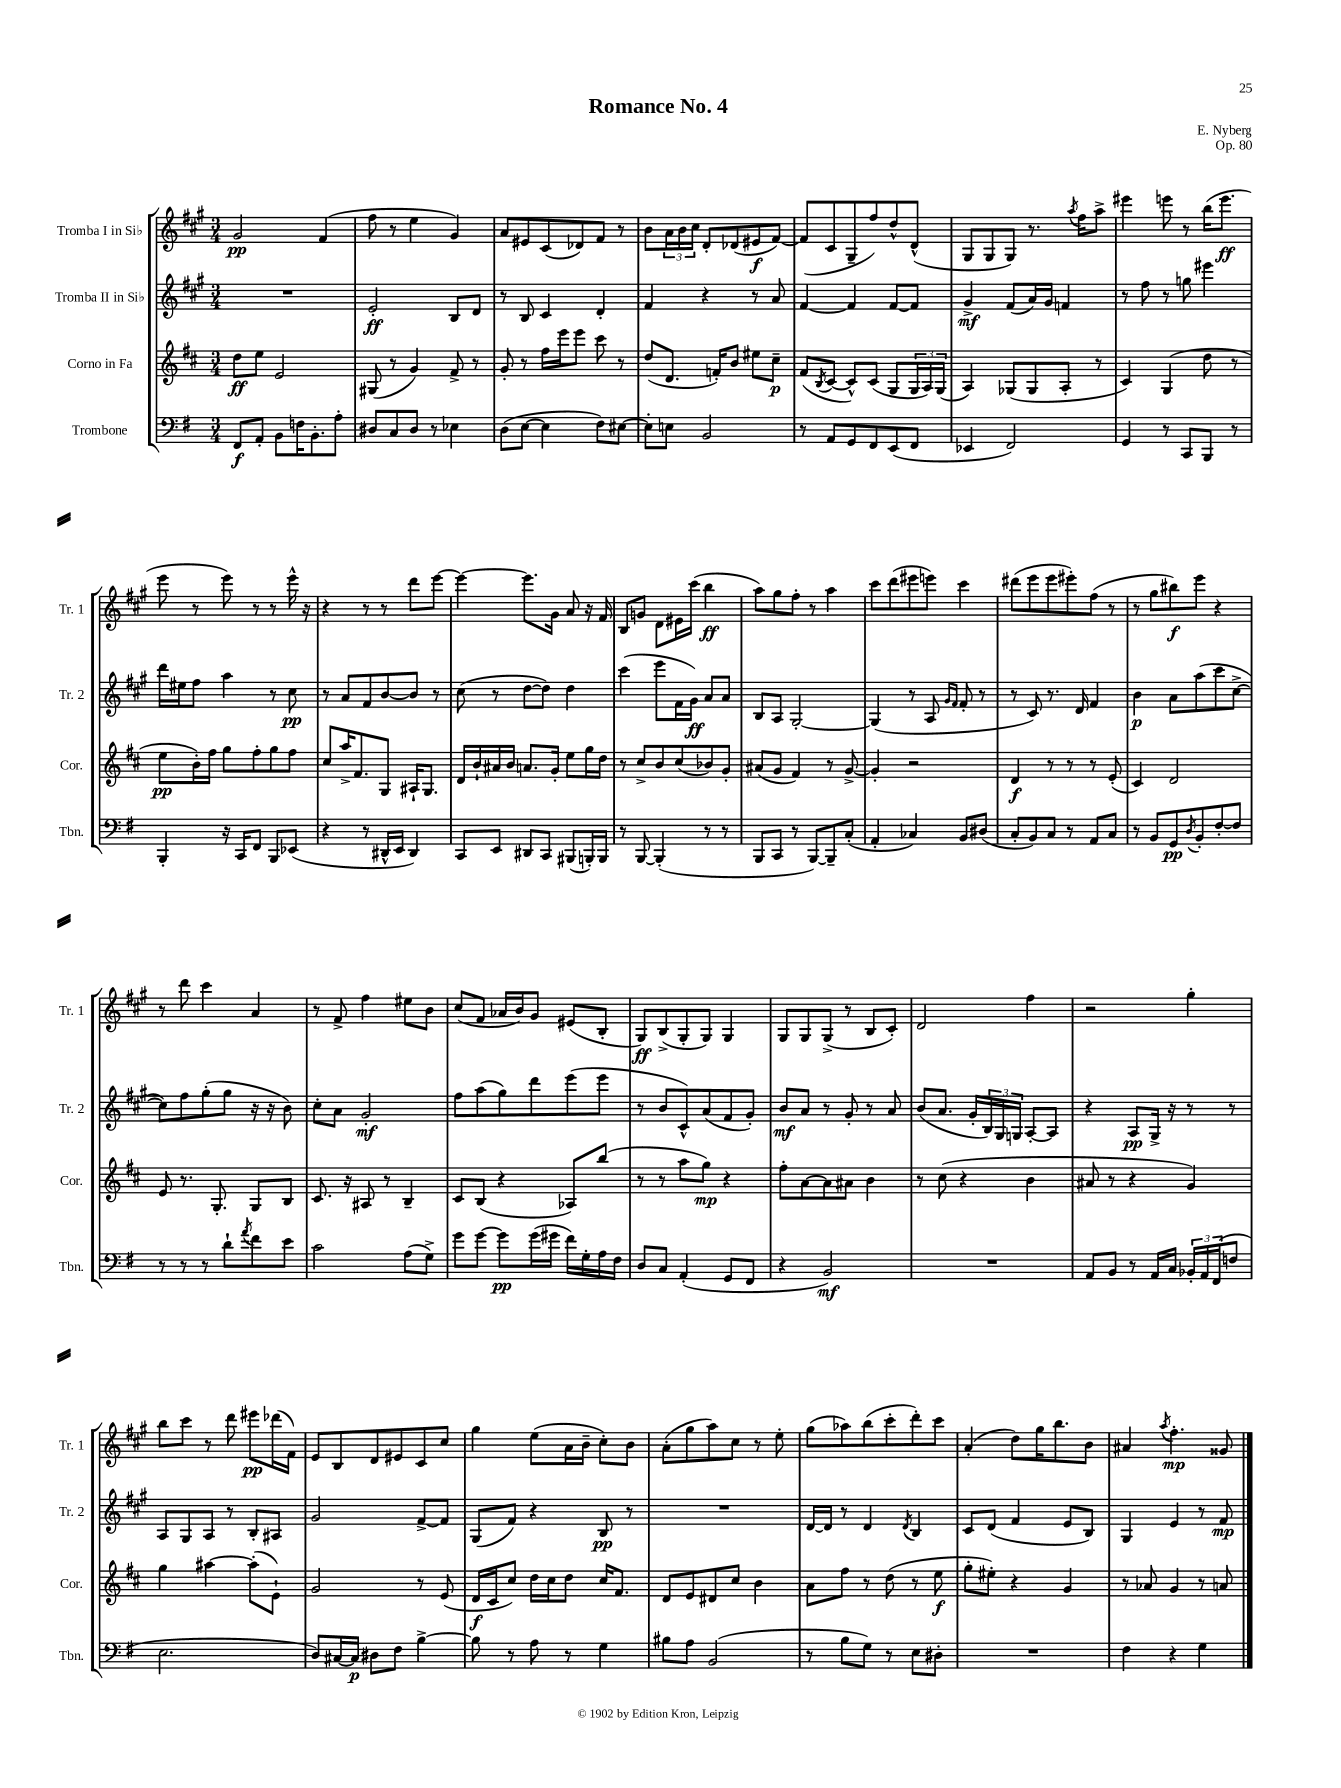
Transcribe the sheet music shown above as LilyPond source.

\header { title = "Romance No. 4" composer = "E. Nyberg" opus = "Op. 80" }
<<
\new StaffGroup <<
\new Staff = "s0" \with { instrumentName = "Tromba I in Sib" shortInstrumentName = "Tr. 1" } {
    \clef treble \key a \major \numericTimeSignature \time 3/4
    gis'2\pp fis'4( |
    fis''8 r8 e''4 gis'4) |
    a'8 eis'8 cis'8( des'8) fis'8 r8 |
    b'8 \tuplet 3/2 { a'16 b'16 cis''16 } d'8-. des'8( eis'8\f fis'8~) |
    fis'8( cis'8 gis8-- fis''8) d''8-^ d'8-^( |
    gis8 gis8 gis8) r8. \acciaccatura { a''8 } fis''16 a''8-> |
    eis'''4 e'''8 r8 b''16( e'''8.\ff |
    e'''8 r8 e'''8) r8 r8 e'''16-^ r16 |
    r4 r8 r8 d'''8 e'''8~ |
    e'''4~ e'''8. gis'16 a'8 r16 fis'16 |
    b8 g'8 d'8 eis'16 cis'''16( b''4\ff |
    a''8) gis''8 fis''8-. r8 a''4 |
    cis'''8 d'''8( eis'''8 e'''8) cis'''4 |
    dis'''8( e'''8 e'''8 eis'''8-.) fis''8( r8 |
    r8 gis''8 bis''8\f) e'''8 r4 |
    r8 d'''8 cis'''4 a'4 |
    r8 fis'8-> fis''4 eis''8 b'8 |
    cis''8( fis'8 aes'16 b'16) gis'8 eis'8( b8-. |
    gis8\ff) b8->( gis8-. gis8) gis4 |
    gis8 gis8 gis8->( r8 b8 cis'8-.) |
    d'2 fis''4 |
    r2 gis''4-. |
    b''8 cis'''8 r8 d'''8 eis'''8\pp des'''16( fis'16) |
    e'8 b8 d'8 eis'8 cis'8 cis''8 |
    gis''4 e''8( a'16 b'16-- cis''8-.) b'8 |
    a'8-.( gis''8 a''8) cis''8 r8 e''8-. |
    gis''8( aes''8) b''8( cis'''8-. d'''8-.) cis'''8 |
    a'4-.( d''8) gis''16 b''8. b'8 |
    ais'4 \acciaccatura { a''8 } fis''4.-.\mp gisis'8 \bar "|." |
}
\new Staff = "s1" \with { instrumentName = "Tromba II in Sib" shortInstrumentName = "Tr. 2" } {
    \clef treble \key a \major \numericTimeSignature \time 3/4
    R2. |
    e'2-.\ff b8 d'8 |
    r8 b8 cis'4 d'4-. |
    fis'4 r4 r8 a'8 |
    fis'4~ fis'4 fis'8~ fis'8 |
    gis'4->\mf fis'8( a'16) gis'16 f'4 |
    r8 fis''8 r8 g''8 eis'''4 |
    d'''16 eis''16 fis''8 a''4 r8 cis''8\pp |
    r8 a'8 fis'8 b'8~ b'8 r8 |
    cis''8( r8 d''8~ d''8) d''4 |
    cis'''4( e'''8 fis'16 gis'16\ff) a'8 a'8 |
    b8 a8 gis2~-. |
    gis4( r8 a8 \grace { gis'16 fis'16 } fis'8-. r8 |
    r8 cis'8) r8. d'16 fis'4 |
    b'4\p a'8 a''8( cis'''8 cis''8~-> |
    cis''8) fis''8 gis''8-.( gis''8 r16 r16 b'8) |
    cis''8-. a'8 gis'2-.\mf |
    fis''8 a''8( gis''8) d'''8 e'''8( e'''8 |
    r8 b'8 cis'8-^) a'8( fis'8 gis'8-.) |
    b'8\mf a'8 r8 gis'8-. r8 a'8 |
    b'8( a'8. gis'16-. \tuplet 3/2 { b16) gis16 g16 } a8~-. a8 |
    r4 a8\pp gis16-> r16 r8 r8 |
    a8 gis8 a8 r8 b8-. ais8 |
    gis'2 fis'8~-> fis'8 |
    gis8( fis'8) r4 b8\pp r8 |
    R2. |
    d'16~ d'16 r8 d'4 \acciaccatura { d'8 } b4 |
    cis'8 d'8( fis'4 e'8 b8) |
    gis4 e'4 r8 fis'8\mp \bar "|." |
}
\new Staff = "s2" \with { instrumentName = "Corno in Fa" shortInstrumentName = "Cor." } {
    \clef treble \key d \major \numericTimeSignature \time 3/4
    d''8\ff e''8 e'2 |
    gis8( r8 g'4) fis'8-> r8 |
    g'8-. r8 fis''16 e'''16 e'''8 cis'''8 r8 |
    d''8( d'8. f'16-.) b'8 eis''8 cis''8--\p |
    fis'8( \acciaccatura { b8 } cis'8~ cis'8-^) cis'8( g8 \tuplet 3/2 { g16 a16) g16( } |
    a4) ges8( ges8 a8-. r8 |
    cis'4) g4( d''8 r8 |
    e''8\pp b'16-.) fis''16 g''8 fis''8-. g''8 fis''8 |
    cis''8 a''16-> fis'8. g8 ais16-! g8. |
    d'16 b'16-! ais'16 b'16 a'8. g'16-. e''8 g''16 d''16 |
    r8 cis''8-> b'8 cis''8( bes'8) g'8-. |
    ais'8( g'8 fis'4) r8 g'8~-> |
    g'4-. r2 |
    d'4\f r8 r8 r8 e'8-.( |
    cis'4) d'2 |
    e'8 r8. g8.-. g8 b8 |
    cis'8. r16 ais8 r8 b4-- |
    cis'8 b8( r4 aes8) b''8( |
    r8 r8 a''8 g''8\mp) r4 |
    fis''8-. a'8~ a'8 ais'8 b'4 |
    r8 cis''8( r4 b'4 |
    ais'8 r8 r4 g'4) |
    g''4 ais''4~ ais''8-.( e'8-!) |
    g'2 r8 e'8( |
    d'16\f cis'16 cis''8) d''16 cis''16 d''8 cis''16 fis'8. |
    d'8 e'8 dis'8 cis''8 b'4 |
    a'8 fis''8 r8 d''8( r8 e''8\f |
    g''8-. eis''8-.) r4 g'4 |
    r8 aes'8 g'4 r8 a'8 \bar "|." |
}
\new Staff = "s3" \with { instrumentName = "Trombone" shortInstrumentName = "Tbn." } {
    \clef bass \key g \major \numericTimeSignature \time 3/4
    fis,8\f a,8-. b,8 f16 b,8.-. a8-. |
    dis8 c8 dis8 r8 ees4 |
    d8( e8~ e4 fis8) eis8~ |
    eis8-. e8 b,2 |
    r8 a,8 g,8 fis,8 e,8( fis,8 |
    ees,4 fis,2) |
    g,4 r8 c,8 b,,8 r8 |
    b,,4-. r16 c,16 fis,8 b,,8 ees,8( |
    r4 r8 dis,16-^ e,16 dis,4) |
    c,8 e,8 dis,8 c,8 bis,,8( b,,16-.) b,,16 |
    r8 b,,8~ b,,4-.( r8 r8 |
    b,,8 c,8 r8 b,,8~) b,,8-- c8-.( |
    a,4-. ces4) b,8 dis8( |
    c8-. b,8) c8 r8 a,8 c8 |
    r8 b,8 g,8\pp \acciaccatura { d8 } b,8-. fis8~-. fis8 |
    r8 r8 r8 d'8-! \acciaccatura { a'8 } fis'8 e'8 |
    c'2 a8( g8->) |
    g'8 g'8~ g'8\pp g'16( gis'16 fis'16) g16-. a16 fis16 |
    d8 c8 a,4-.( g,8 fis,8 |
    r4 b,2\mf) |
    R2. |
    a,8 b,8 r8 a,16 c16 \tuplet 3/2 { bes,16-. a,16 fis,16( } f8 |
    e2. |
    d8) cis16~ cis16\p dis8 fis8 b4~-> |
    b8 r8 a8 r8 g4 |
    bis8 a8 b,2( |
    r8 b8 g8) r8 e8 dis8-. |
    R2. |
    fis4 r4 g4 \bar "|." |
}
>>
>>
\layout { \context { \Score \remove "Bar_number_engraver" } }
